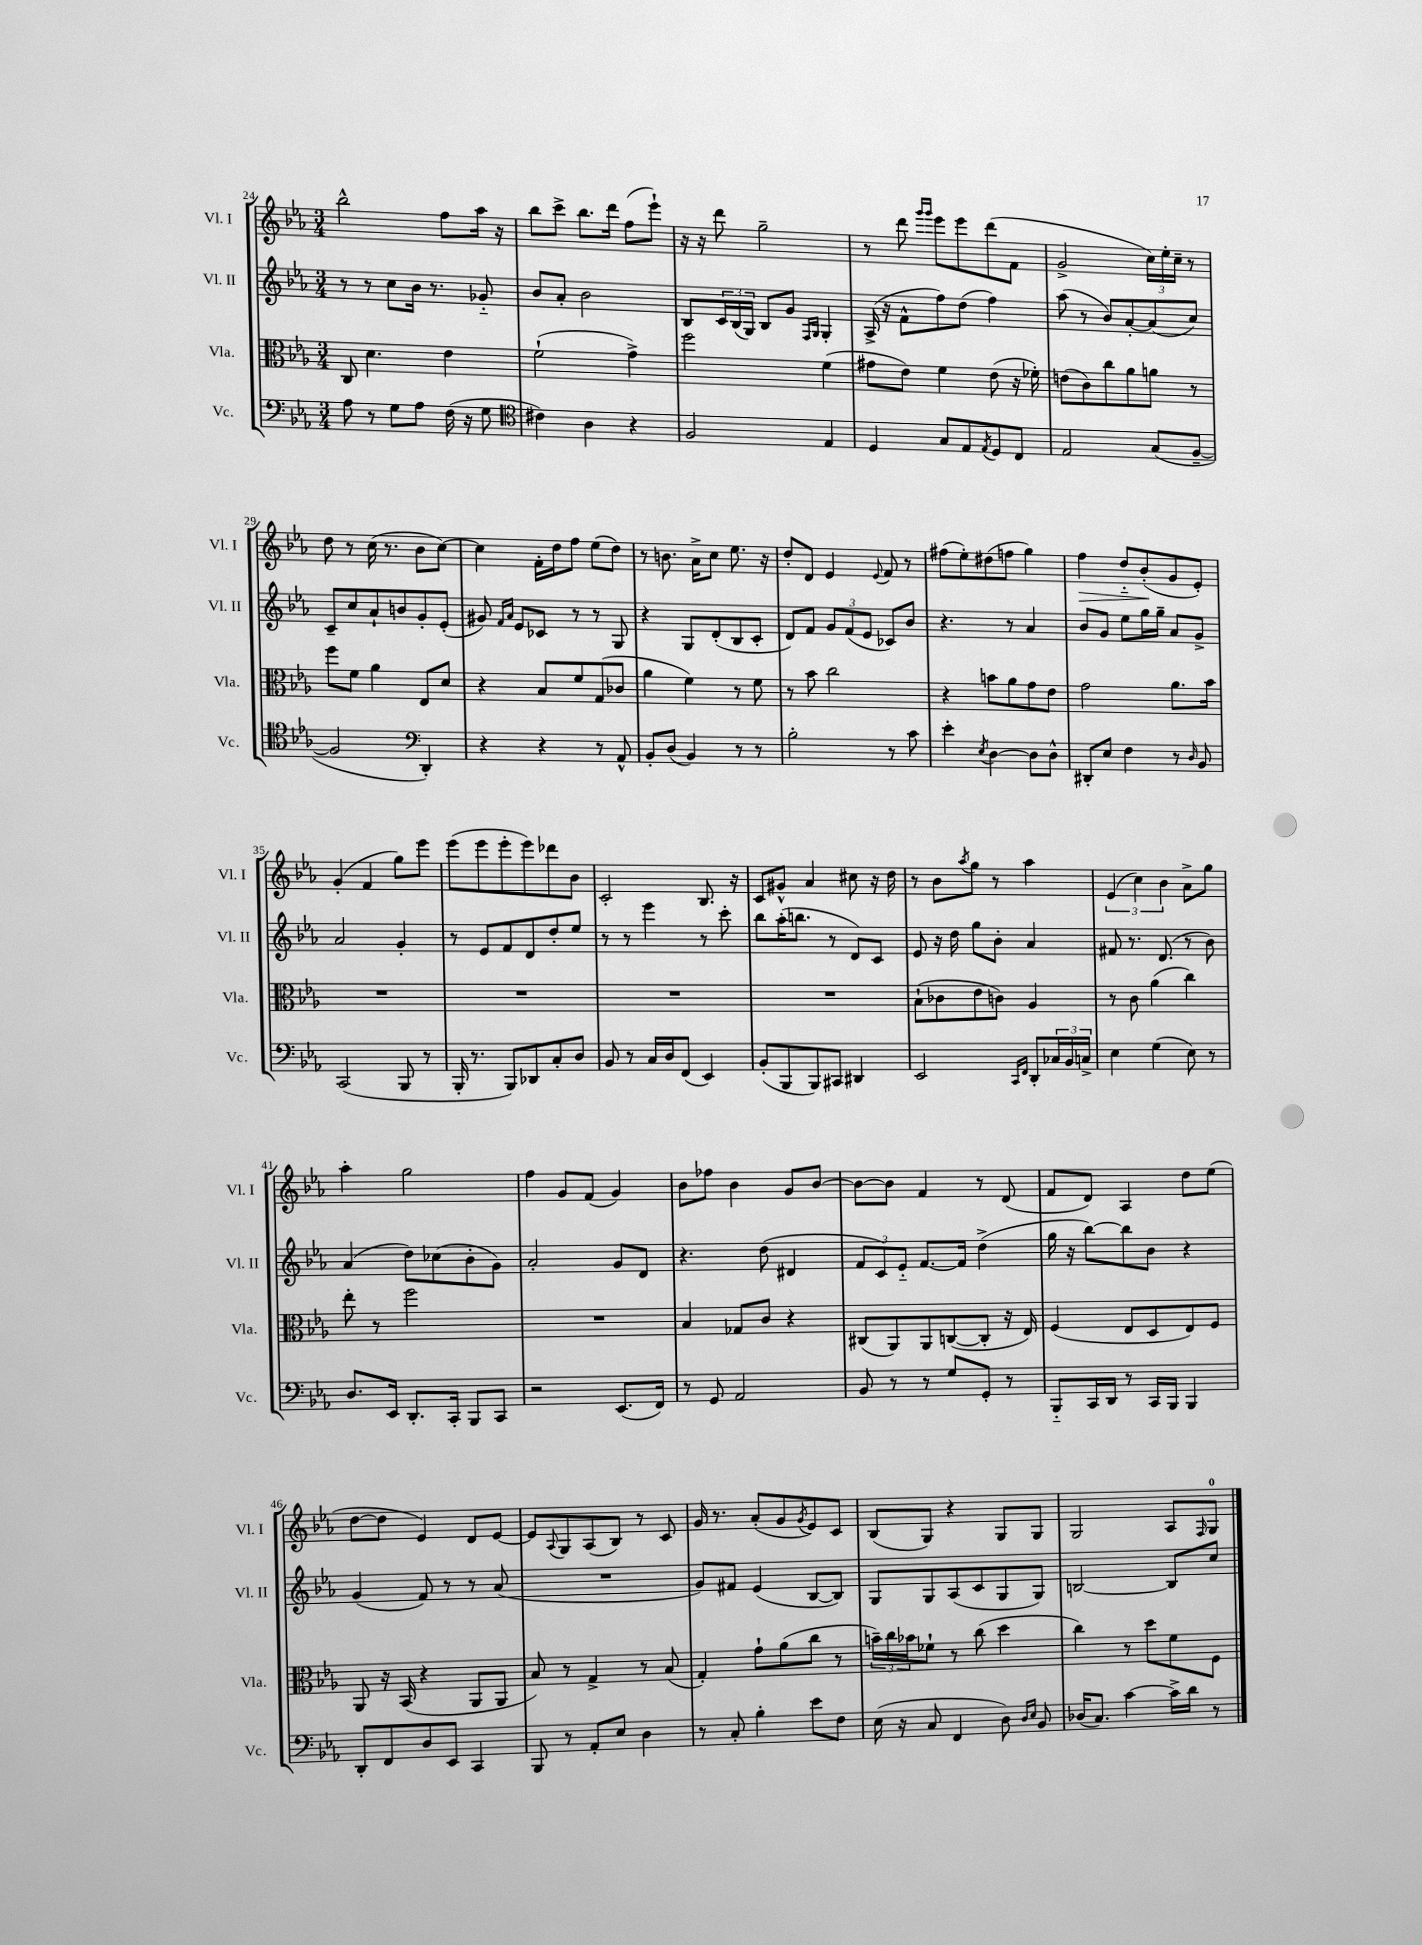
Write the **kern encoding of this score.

**kern	**kern	**kern	**kern	**dynam
*part4	*part3	*part2	*part1	*part1
*staff4	*staff3	*staff2	*staff1	*staff1
*I"Vc.	*I"Vla.	*I"Vl. II	*I"Vl. I	*
*I'Vc.	*I'Vla.	*I'Vl. II	*I'Vl. I	*
*clefF4	*clefC3	*clefG2	*clefG2	*
*k[b-e-a-]	*k[b-e-a-]	*k[b-e-a-]	*k[b-e-a-]	*
*M3/4	*M3/4	*M3/4	*M3/4	*
=24	=24	=24	=24	=24
8A-\	8C/	8r	2bb-^^\	.
8r	4.d\	8r	.	.
8G\L	.	8cc\L	.	.
8A-\J	.	16b-\Jk	.	.
.	.	8.r	.	.
(16F\	4e-\	.	8ff\L	.
16r	.	.	.	.
8G\	.	8g-X/	16aa-\Jk	.
.	.	.	16r	.
=25	=25	=25	=25	=25
*clefC4	*	*	*	*
4c#X\)	(2f`\	8b-/L	8bb-\L	.
.	.	8a-'/J	8ccc^\J	.
4A-\	.	2b-\	8.bb-\L	.
.	.	.	16ddd\Jk	.
4r	4g^\)	.	(8ff\L	.
.	.	.	8eee-`\J)	.
=26	=26	=26	=26	=26
2F/	2ff\	8B-/L	16r	.
.	.	.	16r	.
.	.	24c/L	8ddd\	.
.	.	(24B-/	.	.
.	.	24G/JJ)	.	.
.	.	8B-/L	2gg~\	.
.	.	8g/J	.	.
.	.	16qqF/LL	.	.
.	.	16qqG/JJ	.	.
4E-/	(4f\	4G'/	.	.
=27	=27	=27	=27	=27
4D/	8g#X\L	(16A-^/	8r	.
.	.	16r	.	.
.	8e-\J)	8f^^\L	8ddd\	.
.	.	.	16qqggg/LL	.
.	.	.	16qqggg/JJ	.
8G/L	4f\	8ff\)	8eee-\L	.
8E-/	.	(8dd\J	8eee-\	.
8qE-/	.	.	.	.
8D/	(8e-\	4ff\)	(8ddd\	.
8C/J	16r	.	8f\J	.
.	16f-X'\)	.	.	.
=28	=28	=28	=28	=28
2E-/	(8en\L	(8aa-\	2g^/	.
.	8c\)	8r	.	.
.	8cc\	8b-/L)	.	.
.	8a-\	[8a-'/	.	.
(8G/L	8an\J	(8a-/]	24cc\LL)	.
.	.	.	24ee-'\	.
.	.	.	24cc~\JJ	.
[8F~/J	8r	8cc/J)	8r	.
!!LO:LB:g=z
=29	=29	=29	=29	=29
2F/]	8ff\L	8c~/L	8dd\	.
.	8f\J	8cc/	8r	.
.	4a-\	8a-`/	(16cc\	.
.	.	.	8.r	.
.	.	8bn/	.	.
*clefF4	*	*	*	*
4DD'/)	8E-/L	8g'/	8b-\L	.
.	8d/J	(8e-'/J	[8cc\J)	.
=30	=30	=30	=30	=30
4r	4r	8g#X/)	4cc\]	.
.	.	16qqf/LL	.	.
.	.	16qqa-/JJ	.	.
.	.	8e-/L	.	.
4r	8B-/L	8c-X/J	16f'\LL	.
.	.	.	16dd\J	.
.	8f/	8r	8ff\J	.
8r	(8G/	8r	(8ee-\L	.
8AA-^^/	8c-X/J	8G/	8dd\J)	.
=31	=31	=31	=31	=31
8BB-'/L	4a-\	4r	8r	.
(8D/J	.	.	8.bn\	.
4BB-/)	4f\)	8G/L	.	.
.	.	.	16a-^\KL	.
.	.	(8d'/	8cc\J	.
8r	8r	8B-/	8.ee-\	.
8r	8f\	8c'/J	.	.
.	.	.	16r	.
=32	=32	=32	=32	=32
2B-'\	8r	8d/L)	8dd'/L	.
.	8b-\	8f/J	8d/J	.
.	2cc\	12g/L	4e-/	.
.	.	(12f/	.	.
.	.	12e-/J	.	.
.	.	.	8qqe-/	.
8r	.	8c-X/L)	8f/	.
8c\	.	8b-/J	8r	.
=33	=33	=33	=33	=33
4e-'\	4r	4.r	(8ff#X\L	.
.	.	.	8ee-'\)	.
8qE-/	.	.	.	.
[4D\	8bn\L	.	(8dd#X\	.
.	8a-\	8r	8ffn\J	.
8D\L]	8g\	4a-/	4gg\)	.
8D^^\J	8e-\J	.	.	.
=34	=34	=34	=34	=34
!	!	!	!	!LO:HP:b
8DD#X'/L	2g\	8b-/L	4ff\	>
8E-/J	.	8g/J	.	.
4F\	.	8ee-\L	8dd/L	.
.	.	16gg\L	(8b-'/	.
.	.	16gg~\JJ	.	.
8r	8.a-\L	8a-/L	8g/	]
16qqD/	.	.	.	.
8BB-/	.	8g^/J	8e-'/J)	.
.	16b-\Jk	.	.	.
!!LO:LB:g=z
=35	=35	=35	=35	=35
(2CC/	2.r	2a-/	(4g'/	.
.	.	.	4f/	.
8BBB-/	.	4g'/	8gg\L)	.
8r	.	.	8eee-\J	.
=36	=36	=36	=36	=36
16BBB-'/	2.r	8r	(8eee-\L	.
8.r	.	.	.	.
.	.	8e-/L	8eee-\	.
8BBB-/L)	.	8f/	8eee-'\	.
8DD-X/	.	8d/	8eee-\)	.
8C'/	.	8dd'/	8ddd-X\	.
8D/J	.	8ee-/J	8b-\J	.
=37	=37	=37	=37	=37
8BB-/	2.r	8r	2c'/	.
8r	.	8r	.	.
16C/LL	.	4eee-\	.	.
16D/J	.	.	.	.
(8FF/J	.	.	.	.
4EE-/)	.	8r	8.B-/	.
.	.	8ccc'\	.	.
.	.	.	16r	.
=38	=38	=38	=38	=38
(8BB-'/L	2.r	8bb-\L	8c/L	.
8BBB-/	.	(16aa-'\K	8g#X^^/J	.
.	.	8.bbn\J	.	.
8BBB-/)	.	.	4a-/	.
8CC#X/J	.	8r	.	.
4DD#X/	.	8d/L)	8cc#X\	.
.	.	8c/J	16r	.
.	.	.	16dd\	.
=39	=39	=39	=39	=39
2EE-/	(8B-`\L	8e-/	8r	.
.	8c-X\	16r	8b-\L	.
.	.	16dd\	.	.
.	.	.	8qaa-/	.
.	8e-\	8gg\L	8gg\J	.
.	8cn\J)	8b-'\J	8r	.
16qqCC/LL	.	.	.	.
16qqFF/JJ	.	.	.	.
8DD'/L	4A-/	4a-/	4aa-\	.
24C-X/L	.	.	.	.
24BB-/	.	.	.	.
24Cn^/JJ	.	.	.	.
=40	=40	=40	=40	=40
4E-\	8r	8f#X/	(6e-/	.
.	8c\	8.r	.	.
.	.	.	6cc\)	.
(4G\	(4a-\	.	.	.
.	.	(8.d/	.	.
.	.	.	6b-\	.
8E-\)	4cc\)	8r	8a-^\L	.
8r	.	8b-\)	8gg\J	.
!!LO:LB:g=z
=41	=41	=41	=41	=41
8.D/L	8ee-'\	(4a-/	4aa-'\	.
.	8r	.	.	.
16EE-/Jk	.	.	.	.
8.DD'/L	2ff\	8dd\L)	2gg\	.
.	.	(8cc-X\	.	.
16CC'/Jk	.	.	.	.
8BBB-/L	.	8b-'\	.	.
8CC/J	.	8g\J)	.	.
=42	=42	=42	=42	=42
2r	2.r	2a-'/	4ff\	.
.	.	.	8g/L	.
.	.	.	(8f/J	.
(8.EE-/L	.	8g/L	4g/)	.
.	.	8d/J	.	.
16FF/Jk)	.	.	.	.
=43	=43	=43	=43	=43
8r	4B-/	4.r	8b-\L	.
8GG/	.	.	8ff-X\J	.
2AA-/	8G-X/L	.	4b-\	.
.	8c/J	(8dd\	.	.
.	4r	4d#X/	8g/L	.
.	.	.	[8b-/J	.
=44	=44	=44	=44	=44
8BB-/	(8C#X/L	12f/L	8b-\L_	.
.	.	12c/)	.	.
8r	8AA-/)	.	8b-\J]	.
.	.	12e-/J	.	.
8r	8AA-/	[8.f/L	4f/	.
8G/L	([8Cn/	.	.	.
.	.	16f/Jk]	.	.
8GG'/J	8C'/J]	(4dd^\	8r	.
8r	16r	.	(8d/	.
.	16E-/)	.	.	.
=45	=45	=45	=45	=45
8BBB-/L	(4F/	16gg\	8f/L	.
.	.	16r	.	.
16CC/L	.	[8bb-\L)	8d/J)	.
16DD/JJ	.	.	.	.
8r	8E-/L	8bb-\]	4A-/	.
16CC/LL	8D/	8b-\J	.	.
16BBB-/JJ	.	.	.	.
4BBB-/	8E-/)	4r	8dd\L	.
.	8F/J	.	(8ee-\J	.
!!LO:LB:g=z
=46	=46	=46	=46	=46
8DD'/L	8AA-/	(4g/	[8dd\L	.
8FF/	16r	.	8dd\J]	.
.	(16BB-/	.	.	.
8D/	4r	8f/)	4e-/)	.
8EE-/J	.	8r	.	.
4CC/	8AA-/L	8r	8d/L	.
.	8AA-/J	(8a-/	[8e-/J	.
=47	=47	=47	=47	=47
8BBB-/	8B-/)	2.r	8e-/L]	.
.	.	.	8qqA-/	.
8r	8r	.	8G/	.
8AA-'/L	4G^/	.	(8A-/	.
8E-/J	.	.	8B-/J)	.
4D\	8r	.	8r	.
.	(8B-/	.	8c/	.
=48	=48	=48	=48	=48
8r	4G'/)	8g/L)	16g/	.
.	.	.	8.r	.
8C'/	.	8f#X/J	.	.
4B-'\	8g`\L	(4e-/	(8a-'/L	.
.	(8a-\	.	8g/	.
.	.	.	8qg/	.
8e-\L	8cc\J	[8B-/L	8e-/)	.
8F\J	8r	8B-/J])	8c/J	.
=49	=49	=49	=49	=49
(16E-\	24bn~\LL)	8G/L	(8B-/L	.
.	24cc\	.	.	.
16r	.	.	.	.
.	24b-X\J	.	.	.
8C/	8f-X`\J	8G/	8G/J)	.
4FF/	8r	(8A-/	4r	.
.	(8cc\	8c/	.	.
8D\)	4dd\	8G/	8G/L	.
16qqD/LL	.	.	.	.
16qqE-/JJ	.	.	.	.
8BB-/	.	8G/J)	8G/J	.
=50	=50	=50	=50	=50
(16D-X/KL	4cc\)	[2Bn/	2G/	.
8.C/J)	.	.	.	.
[4c\	8r	.	.	.
.	8dd\L	.	.	.
16c^\LL]	8f\	8B/L]	8A-/L	.
16d\JJ	.	.	.	.
.	.	.	16qqF/	.
8r	8F\J	8cc/J	8G/J	.
==	==	==	==	==
*-	*-	*-	*-	*-
